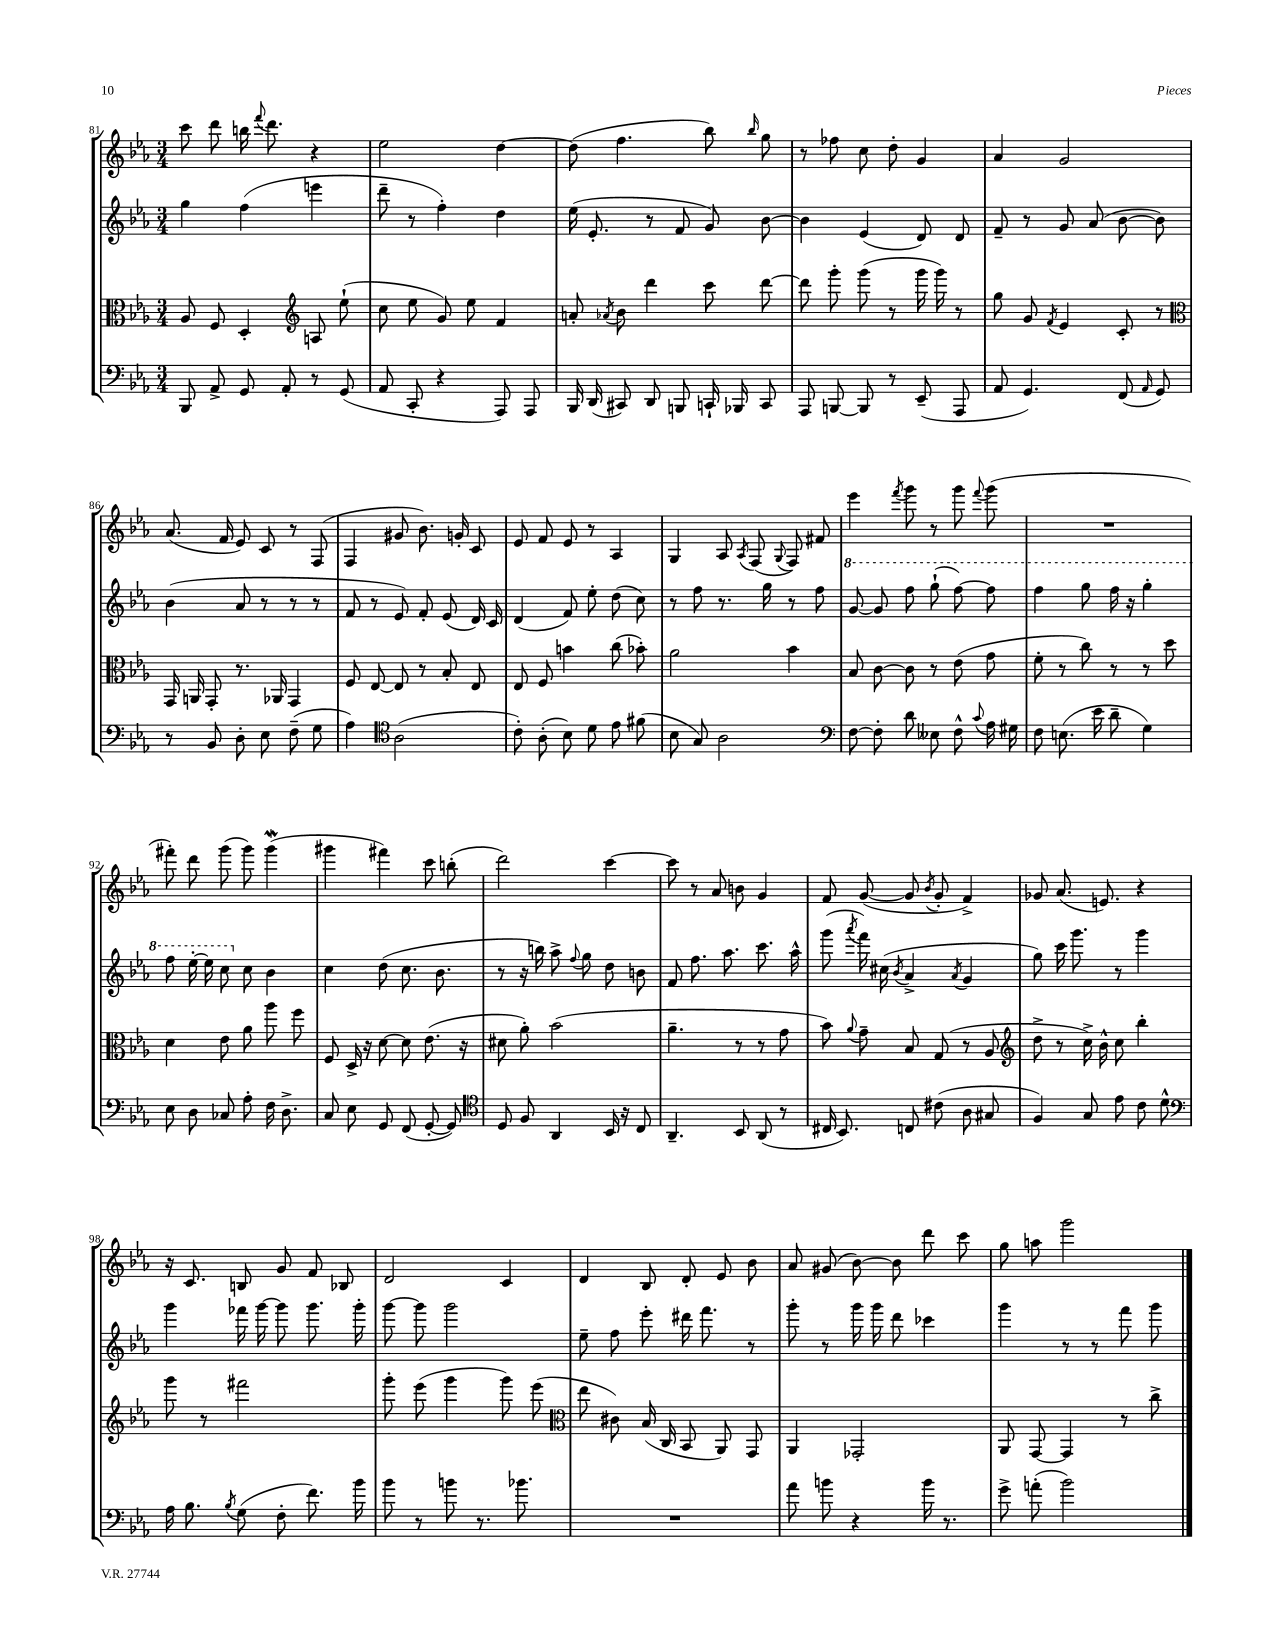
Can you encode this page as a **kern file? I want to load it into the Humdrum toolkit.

**kern	**kern	**kern	**kern
*staff4	*staff3	*staff2	*staff1
*clefF4	*clefC3	*clefG2	*clefG2
*k[b-e-a-]	*k[b-e-a-]	*k[b-e-a-]	*k[b-e-a-]
*M3/4	*M3/4	*M3/4	*M3/4
8BBB-	8A-	4gg	8ccc
8AA-^	8F	.	8ddd
8GG	4D'	(4ff	16bb
.	.	.	8qqfff
.	.	.	8.ddd
8AA-'	.	.	.
*	*clefG2	*	*
8r	8A	4eee	4r
(8GG	(8ee-`	.	.
=	=	=	=
8AA-	8cc	8ddd~	2ee-
8CC'	8ee-	8r	.
4r	8g)	4ff')	.
.	8ee-	.	.
8AAA-)	4f	4dd	[4dd
8AAA-	.	.	.
=	=	=	=
16BBB-	8a'	(16ee-	(8dd]
(16DD	.	8.e-'	.
.	8qa-	.	.
8CC#)	8b-	.	4.ff
8DD	4ddd	8r	.
8BBB	.	8f	.
16CC`	8ccc	8g)	8bb-)
16BBB-	.	.	.
.	.	.	16qqbb-
8CC	[8ddd	[8b-	8gg
=	=	=	=
8AAA-	8ddd]	4b-]	8r
[8BBB	8ggg'	.	8ff-
8BBB]	(8ggg	(4e-	8cc
8r	8r	.	8dd'
(8EE-~	16ggg	8d)	4g
.	16ggg)	.	.
8AAA-	8r	8d	.
=	=	=	=
8AA-	8gg	8f~	4a-
4.GG)	8g	8r	.
.	8qf	.	.
.	4e-	8g	2g
.	.	(8a-	.
(8FF	8c'	[8b-	.
16qqAA-	.	.	.
8GG)	8r	8b-])	.
=	=	=	=
*	*clefC3	*	*
8r	16GG	(4b-	(8.a-
.	16AA	.	.
8BB-	8GG'	.	.
.	.	.	16f
8D'	8.r	8a-	8e-)
8E-	.	8r	8c
.	16AA-	.	.
(8F~	4GG	8r	8r
8G	.	8r	(8F
=	=	=	=
4A-)	8F	8f	4F
.	[8E-	8r	.
*clefC4	*	*	*
(2A-	8E-]	8e-)	8g#
.	8r	8f'	8.b-)
.	8B-'	(8e-	.
.	.	.	16g'
.	8E-	16d)	8c
.	.	16c	.
=	=	=	=
8c')	8E-	(4d	8e-
(8A-'	8F	.	8f
8B-)	4b	8f)	8e-
8d	.	8ee-'	8r
8e-	(8cc	(8dd	4A-
(8f#	8b-')	8cc)	.
=	=	=	=
8B-	2a-	8r	4G
8G)	.	8ff	.
2A-	.	8.r	8A-
.	.	.	8qA-
.	.	.	(8F
.	.	16gg	.
.	.	.	8qqG
.	4b-	8r	8F)
.	.	8ff	8f#
=	=	=	=
*clefF4	*	*	*
[8F	8B-	[8gg	4eee-
8F']	[8c	8gg]	.
.	.	.	8qfff
8d	8c]	8fff	8ggg
8E--	8r	(8ggg`	8r
8F^^	(8e-	[8fff)	8ggg
8qqc	.	.	8qqfff
16A-	8g	8fff]	(8ggg
16G#	.	.	.
=	=	=	=
8F	8f'	4fff	2.r
(8.E	8r	.	.
.	8cc)	8ggg	.
16e-	.	.	.
8d~	8r	16fff	.
.	.	16r	.
4G)	8r	4ggg'	.
.	8dd	.	.
=	=	=	=
8E-	4d	8fff	8fff#')
8D	.	[16eee-'	8ddd
.	.	16eee-]	.
8C-	8e-	8ccc	(8ggg
8A-'	8a-	8cc	8ggg)
16F	8aa-	4b-	(4ggg
8.D^	.	.	.
.	8ff	.	.
=	=	=	=
8C	8F	4cc	4ggg#
8E-	16D^	.	.
.	16r	.	.
8GG	[8d	(8dd	4fff#)
(8FF	8d]	8.cc	.
[8GG'	(8.e-	.	8ccc
.	.	8.b-	.
8GG])	.	.	(8bb'
.	16r	.	.
=	=	=	=
*clefC4	*	*	*
8D	8d#	8r	2ddd)
8F	8a-')	16r	.
.	.	16bb)	.
4AA-	(2b-	8aa-^	.
.	.	8qqff	.
.	.	8gg	.
16BB-	.	8dd	[4ccc
16r	.	.	.
8C	.	8b	.
=	=	=	=
4.AA-~	4.a-~	8f	8ccc]
.	.	8.ff	8r
.	.	.	8a-
.	.	8.aa-	.
8BB-	8r	.	8b
(8AA-	8r	8.ccc	4g
8r	8g	.	.
.	.	16aa-^^	.
=	=	=	=
16C#	8b-)	(8ggg	8f
8.BB-)	.	.	.
.	8qqa-	8qaaa-	.
.	8g~	16fff)	([8g
.	.	(16cc#	.
.	.	8qb-	.
8C	8B-	4a-^	8g]
.	.	.	8qb-
(8c#	(8G	.	8g'
.	.	8qa-	.
8A-	8r	4g	4f^)
8G#	8A-	.	.
=	=	=	=
*	*clefG2	*	*
4F)	8dd^	8gg)	8g-
.	8r	16ccc	(8.a-
.	.	8.ggg	.
8G	16cc^)	.	.
.	16b-^^	.	8.e)
8e-	8cc	8r	.
8c	4bb-'	4ggg	4r
8d^^	.	.	.
=	=	=	=
*clefF4	*	*	*
16A-	8ggg	4ggg	16r
8.B-	.	.	8.c
.	8r	.	.
8qB-	.	.	.
(8G	2fff#	16fff-	8B
.	.	[16ggg	.
8F'	.	8ggg]	8g
8.f)	.	8.ggg	8f
.	.	.	8B-
16b-	.	16ggg'	.
=	=	=	=
8b-	8ggg'	[8ggg	2d
8r	(8eee-	8ggg]	.
8b	4ggg	2ggg	.
8.r	.	.	.
.	8ggg)	.	4c
8.b-	.	.	.
.	(8eee-	.	.
=	=	=	=
*	*clefC3	*	*
2.r	8ee-	8ee-~	4d
.	8c#)	8ff	.
.	(16B-	8eee-'	8B-
.	16C	.	.
.	8BB-	16ddd#	8d'
.	.	8.fff	.
.	8AA-)	.	8e-
.	8GG	8r	8b-
=	=	=	=
8a-	4AA-	8ggg'	8a-
8b	.	8r	(8g#
4r	2GG-'	16ggg	[8b-)
.	.	16ggg	.
.	.	8ddd	8b-]
16b	.	4ccc-	8ddd
8.r	.	.	.
.	.	.	8ccc
=	=	=	=
8g^	8AA-	4ggg	8gg
(8a'	[8GG	.	8aa
2b-)	4GG]	8r	2ggg
.	.	8r	.
.	8r	8fff	.
.	8cc^	8ggg	.
==	==	==	==
*-	*-	*-	*-
